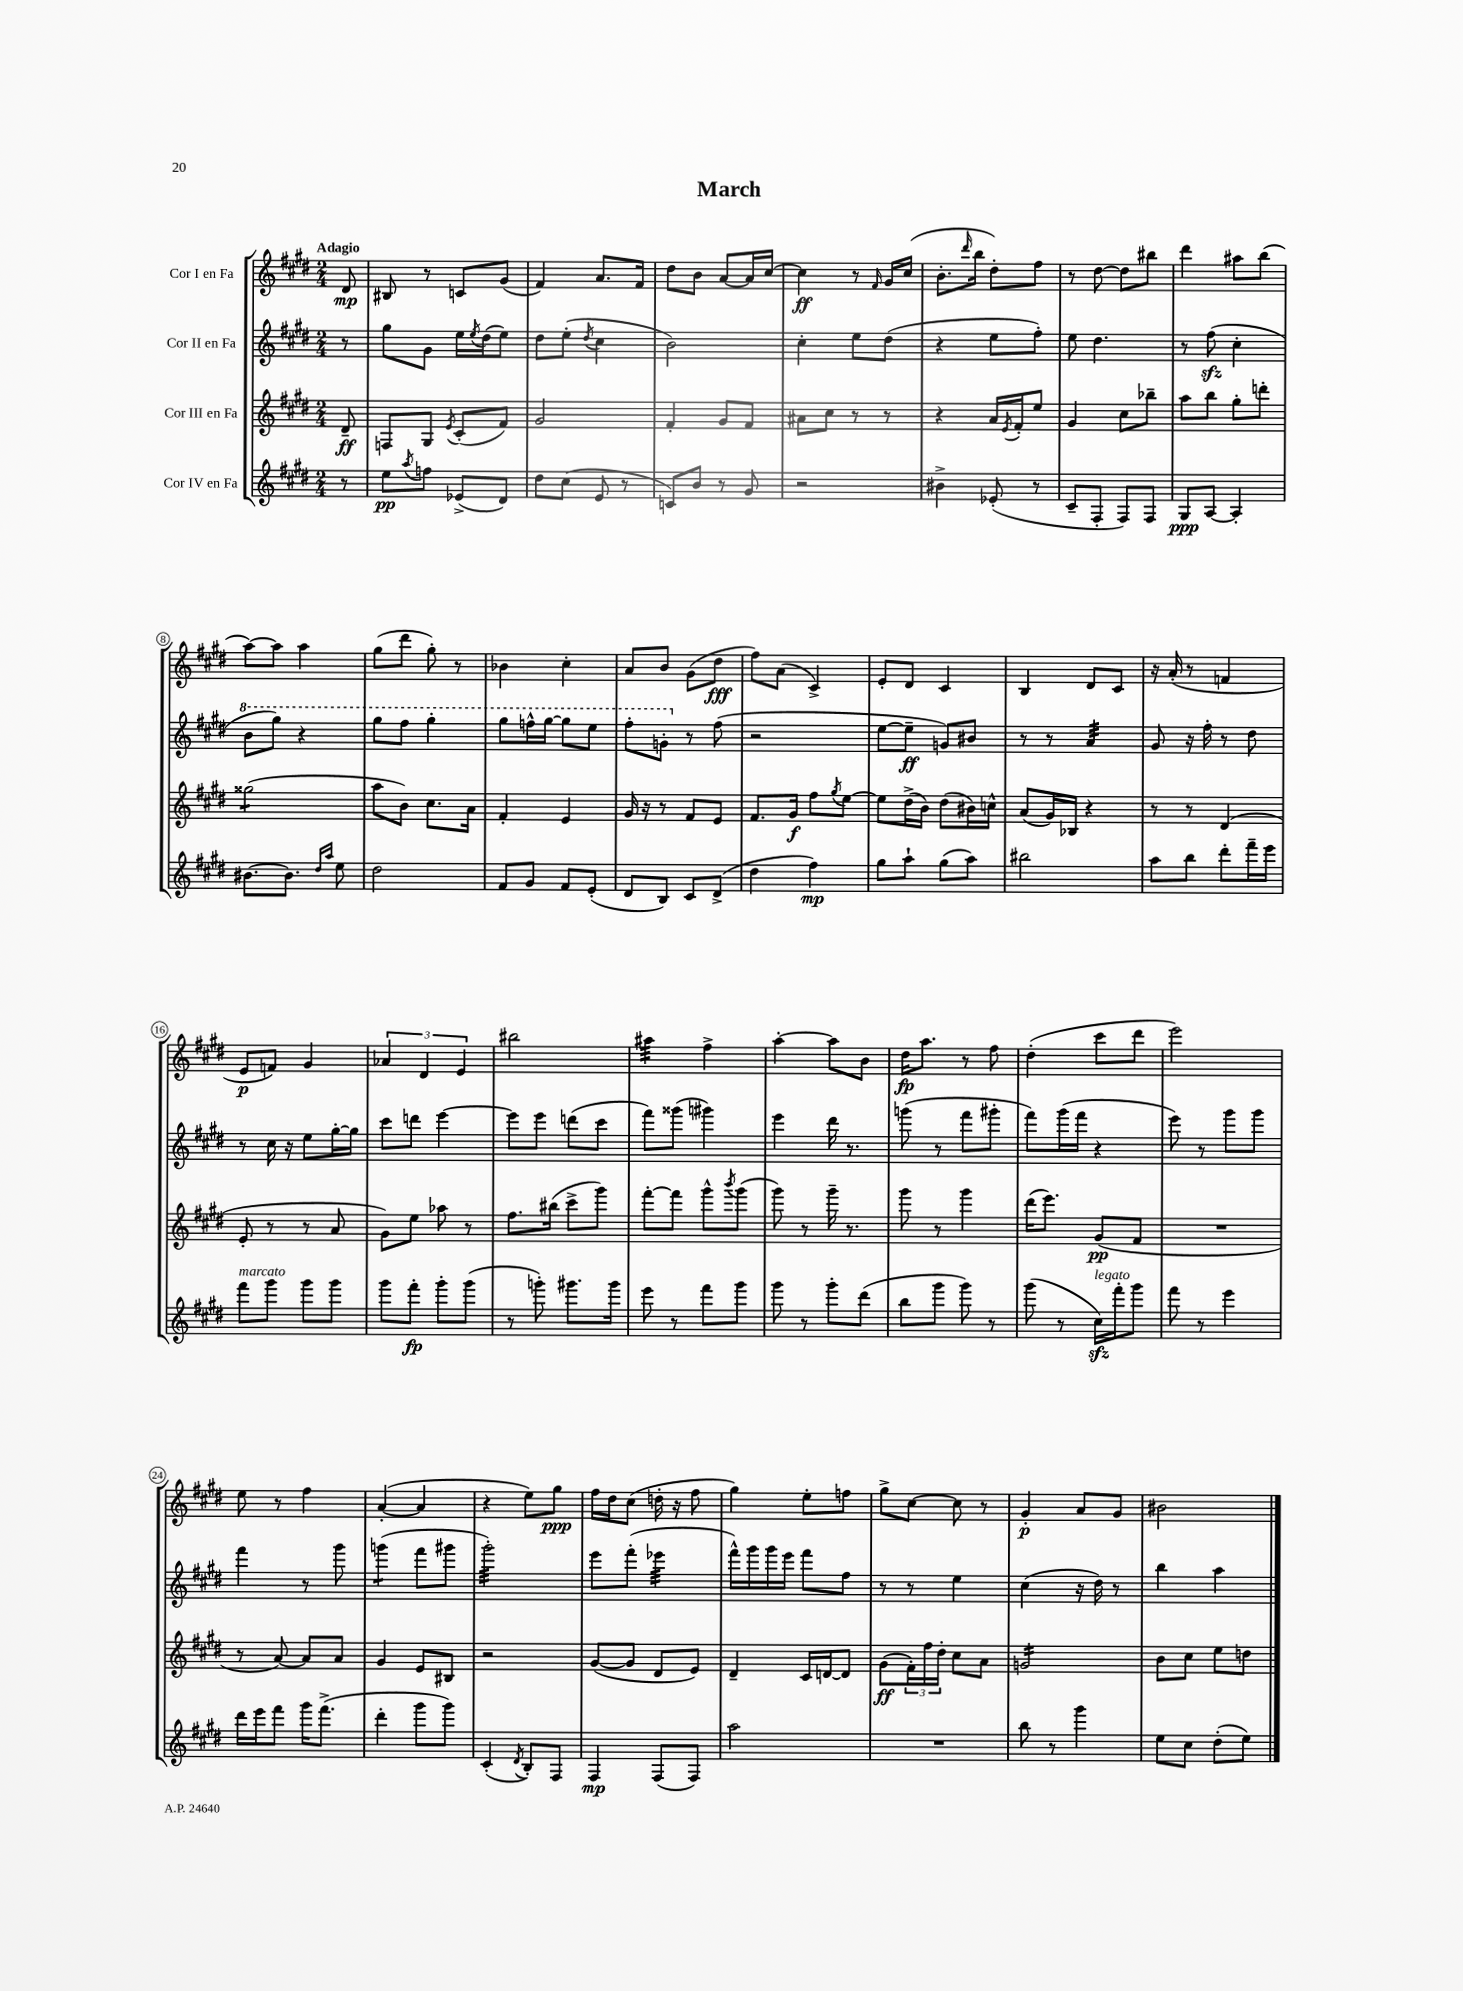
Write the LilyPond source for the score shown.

\header { title = "March" }
<<
\new StaffGroup <<
\new Staff = "s0" \with { instrumentName = "Cor I en Fa" } {
    \clef treble \key e \major \numericTimeSignature \time 2/4 \partial 8 \tempo "Adagio"
    dis'8\mp |
    bis8 r8 c'8 gis'8( |
    fis'4) a'8. fis'16 |
    dis''8 b'8 a'8~ a'16 cis''16~ |
    cis''4\ff r8 \grace { fis'16 } gis'16 cis''16( |
    b'8.-. \grace { dis'''16 } b''16 dis''8-.) fis''8 |
    r8 dis''8~ dis''8 bis''8 |
    dis'''4 ais''8 b''8( |
    a''8~) a''8 a''4 |
    gis''8( dis'''8 gis''8-.) r8 |
    bes'4 cis''4-. |
    a'8 b'8 gis'8( dis''8\fff |
    fis''8) a'8( cis'4->) |
    e'8-. dis'8 cis'4 |
    b4 dis'8 cis'8 |
    r16 a'16-.( r8 f'4 |
    e'8\p f'8) gis'4 |
    \tuplet 3/2 { aes'4 dis'4 e'4 } |
    bis''2 |
    ais''4:32 fis''4-> |
    a''4~-. a''8 b'8 |
    dis''16\fp a''8. r8 fis''8 |
    dis''4-.( cis'''8 dis'''8 |
    e'''2) |
    e''8 r8 fis''4 |
    a'4~-.( a'4 |
    r4 e''8) gis''8\ppp |
    fis''16 dis''16 cis''8( d''16-. r16 fis''8 |
    gis''4) e''8-. f''8 |
    gis''8-> cis''8~ cis''8 r8 |
    gis'4-.\p a'8 gis'8 |
    bis'2 \bar "|." |
}
\new Staff = "s1" \with { instrumentName = "Cor II en Fa" } {
    \clef treble \key e \major \numericTimeSignature \time 2/4 \partial 8
    r8 |
    gis''8 gis'8 e''16 \acciaccatura { e''8 } dis''16( e''8) |
    dis''8 e''8-.( \acciaccatura { dis''8 } cis''4 |
    b'2) |
    cis''4-. e''8 dis''8( |
    r4 e''8 fis''8-.) |
    e''8 dis''4. |
    r8 fis''8\sfz( cis''4-. |
    \ottava #1 b''8 gis'''8) r4 |
    gis'''8 fis'''8 gis'''4-. |
    gis'''8 f'''16-^ gis'''16~ gis'''8 e'''8 |
    fis'''8-. g''8-. \ottava #0 r8 fis''8( |
    r2 |
    e''8~ e''8--\ff g'8) bis'8 |
    r8 r8 a'4:32 |
    gis'8 r16 fis''16-. r8 dis''8 |
    r8 cis''16 r16 e''8 gis''16~-. gis''16 |
    cis'''8 d'''8 e'''4~ |
    e'''8 e'''8 d'''8( cis'''8 |
    fis'''8) gisis'''8( gis'''4) |
    e'''4 dis'''16 r8. |
    g'''8( r8 fis'''8 gis'''8-. |
    fis'''8) gis'''16( fis'''16 r4 |
    e'''8) r8 gis'''8 gis'''8 |
    fis'''4 r8 gis'''8 |
    g'''4:8( fis'''8 gis'''8 |
    gis'''2:32-.) |
    e'''8 fis'''8-.( ees'''4:32 |
    fis'''16-^) gis'''16 gis'''16 e'''16 fis'''8 fis''8 |
    r8 r8 e''4 |
    cis''4( r16 dis''16) r8 |
    b''4 a''4 \bar "|." |
}
\new Staff = "s2" \with { instrumentName = "Cor III en Fa" } {
    \clef treble \key e \major \numericTimeSignature \time 2/4 \partial 8
    dis'8--\ff |
    f8 gis8 \acciaccatura { e'8 } cis'8-.( fis'8) |
    gis'2 |
    fis'4-. gis'8 fis'8 |
    ais'8 cis''8 r8 r8 |
    r4 a'16 \acciaccatura { e'8 } fis'16-. e''8 |
    gis'4 cis''8 bes''8-- |
    a''8 b''8 gis''8-. d'''8-. |
    gisis''2:8( |
    a''8 b'8) cis''8. a'16 |
    fis'4-. e'4 |
    gis'16 r16 r8 fis'8 e'8 |
    fis'8. gis'16\f fis''8 \acciaccatura { gis''8 } e''8~ |
    e''8 dis''16->( b'16) dis''8( bis'16) c''16-^ |
    a'8( gis'16) bes16 r4 |
    r8 r8 dis'4( |
    e'8-. r8 r8 a'8 |
    gis'8) e''8 aes''8 r8 |
    fis''8. bis''16( cis'''8-> gis'''8) |
    fis'''8~-. fis'''8 gis'''8-^ \acciaccatura { b'''8 } gis'''8( |
    gis'''8) r8 gis'''16-- r8. |
    gis'''8 r8 gis'''4 |
    dis'''16( e'''8.) gis'8\pp( fis'8 |
    R2 |
    r8 a'8~) a'8 a'8 |
    gis'4 e'8 bis8 |
    r2 |
    gis'8~( gis'8 dis'8 e'8) |
    dis'4-- cis'16 d'16~ d'8 |
    gis'8\ff( \tuplet 3/2 { fis'16-.) fis''16 dis''16-. } cis''8 a'8 |
    g'2:16 |
    b'8 cis''8 e''8 d''8 \bar "|." |
}
\new Staff = "s3" \with { instrumentName = "Cor IV en Fa" } {
    \clef treble \key e \major \numericTimeSignature \time 2/4 \partial 8
    r8 |
    e''8\pp \acciaccatura { a''8 } f''8 ees'8->( dis'8) |
    dis''8 cis''8( e'8 r8 |
    c'8) b'8 r8 gis'8 |
    r2 |
    bis'4-> ees'8-.( r8 |
    cis'8-- fis8-. fis8) fis8 |
    gis8\ppp a8~ a4-. |
    bis'8.~ bis'8. \grace { dis''16 a''16 } e''8 |
    dis''2 |
    fis'8 gis'8 fis'8 e'8-.( |
    dis'8 b8) cis'8 dis'8->( |
    dis''4 fis''4\mp) |
    gis''8 a''8-! gis''8( a''8) |
    bis''2 |
    a''8 b''8 dis'''8-. fis'''16-- e'''16 |
    fis'''8^\markup { \italic "marcato" } gis'''8 gis'''8 gis'''8 |
    gis'''8 fis'''8-.\fp gis'''8-. gis'''8( |
    r8 g'''8-.) gis'''8. gis'''16 |
    e'''8 r8 fis'''8 gis'''8 |
    gis'''8 r8 gis'''8-. dis'''8( |
    b''8 gis'''8 gis'''8) r8 |
    gis'''8( r8 cis''16\sfz^\markup { \italic "legato" }) fis'''16-. gis'''8 |
    fis'''8 r8 e'''4 |
    dis'''16 e'''16 fis'''8 gis'''16 fis'''8.->( |
    dis'''4-. gis'''8 gis'''8) |
    cis'4-.( \acciaccatura { dis'8 } b8-.) fis8 |
    fis4\mp fis8( fis8) |
    a''2 |
    R2 |
    b''8 r8 gis'''4 |
    e''8 cis''8 dis''8-.( e''8) \bar "|." |
}
>>
>>
\layout { \context { \Score \override BarNumber.stencil = #(make-stencil-circler 0.1 0.3 ly:text-interface::print) } }
